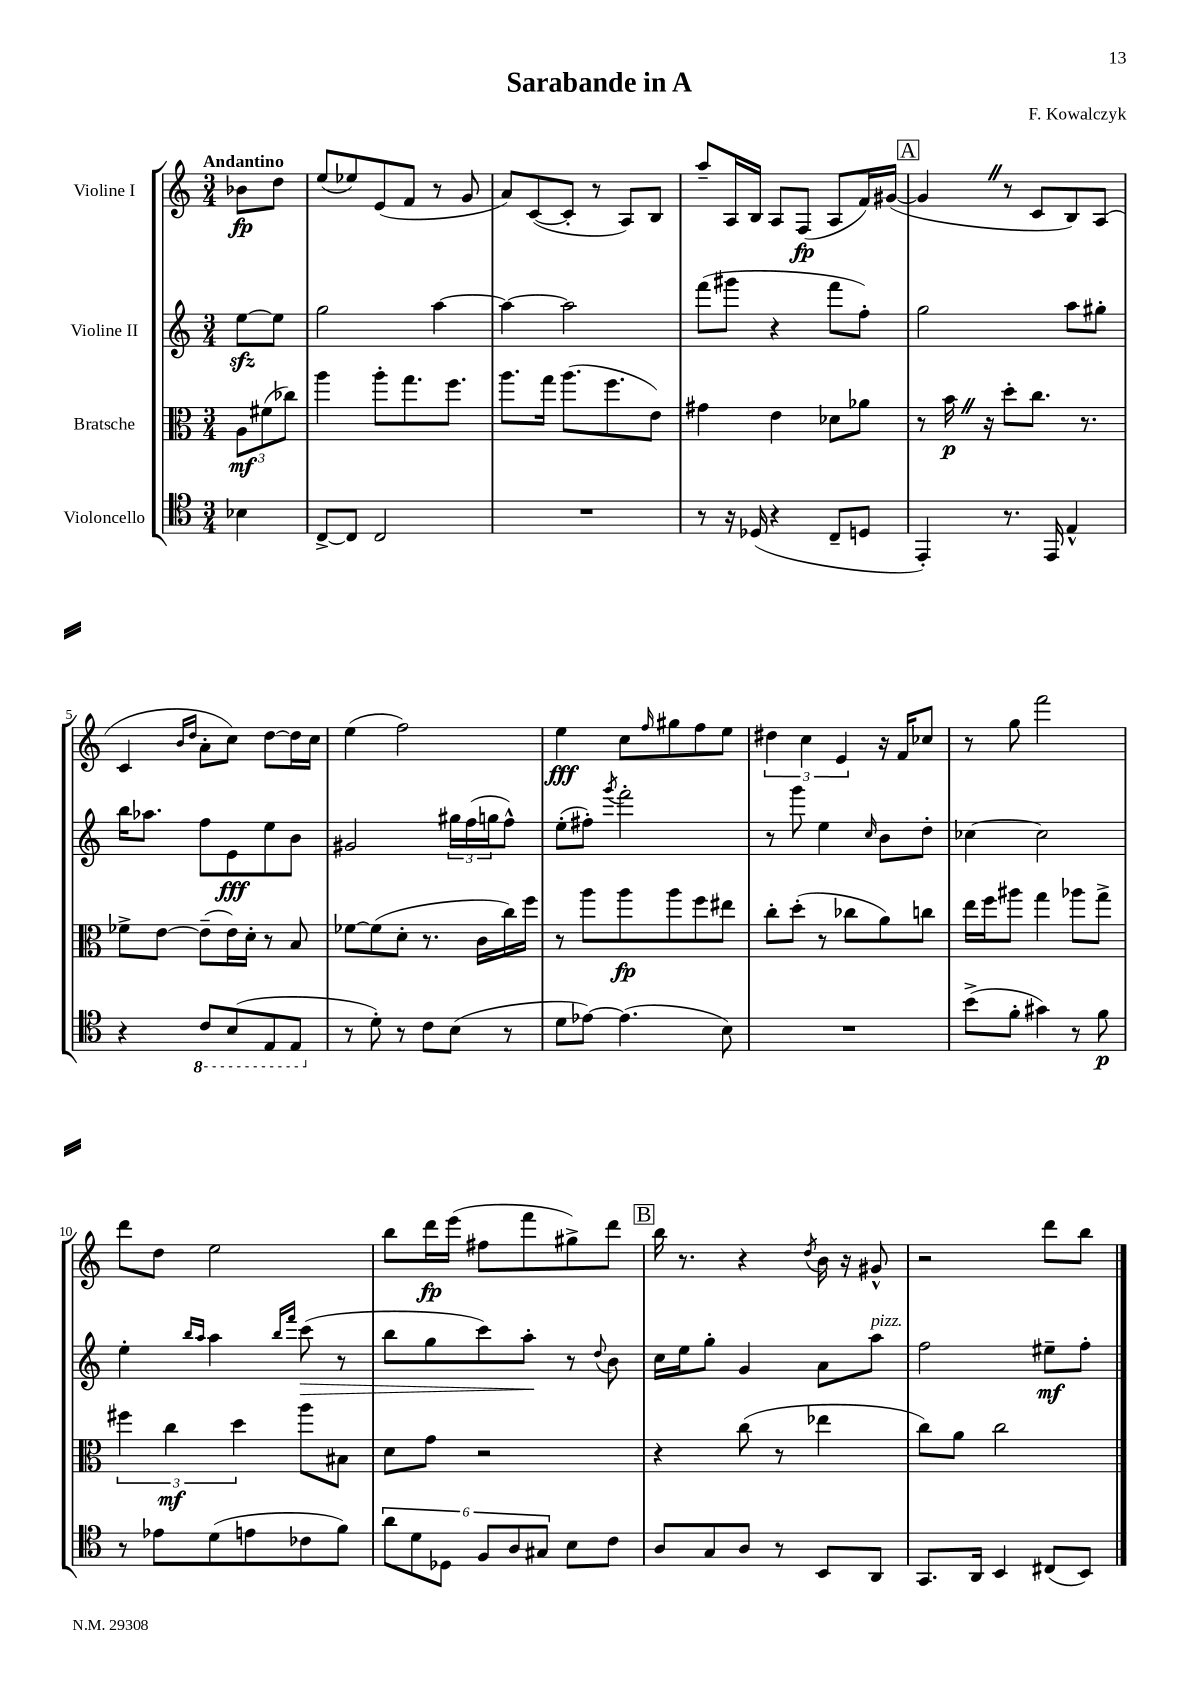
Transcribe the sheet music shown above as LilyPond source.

\header { title = "Sarabande in A" composer = "F. Kowalczyk" }
<<
\new StaffGroup <<
\new Staff = "s0" \with { instrumentName = "Violine I" } {
    \clef treble \key c \major \numericTimeSignature \time 3/4 \partial 4 \tempo "Andantino"
    bes'8\fp d''8 |
    e''8( ees''8) e'8( f'8 r8 g'8 |
    a'8) c'8~( c'8-. r8 a8) b8 |
    a''8-- a16 b16 a8 f8\fp( a8 f'16) gis'16~( |
    \mark \markup { \box "A" } gis'4 \once \override BreathingSign.text = \markup { \musicglyph "scripts.caesura.straight" } \breathe r8 c'8 b8) a8( |
    c'4 \grace { b'16 d''16 } a'8-. c''8) d''8~ d''16 c''16 |
    e''4( f''2) |
    e''4\fff c''8 \grace { f''16 } gis''8 f''8 e''8 |
    \tuplet 3/2 { dis''4 c''4 e'4 } r16 f'16 ces''8 |
    r8 g''8 f'''2 |
    d'''8 d''8 e''2 |
    b''8 d'''16\fp e'''16( fis''8 f'''8 gis''8->) d'''8 |
    \mark \markup { \box "B" } b''16 r8. r4 \acciaccatura { d''8 } b'16 r16 gis'8-^ |
    r2 d'''8 b''8 \bar "|." |
}
\new Staff = "s1" \with { instrumentName = "Violine II" } {
    \clef treble \key c \major \numericTimeSignature \time 3/4 \partial 4
    e''8~\sfz e''8 |
    g''2 a''4~ |
    a''4~ a''2 |
    f'''8( gis'''8 r4 f'''8 f''8-.) |
    \mark \markup { \box "A" } g''2 a''8 gis''8-. |
    b''16 aes''8. f''8 e'8\fff e''8 b'8 |
    gis'2 \tuplet 3/2 { gis''16 f''16( g''16 } f''8-^) |
    e''8-.( fis''8-.) \acciaccatura { g'''8 } f'''2-. |
    r8 g'''8 e''4 \grace { c''16 } b'8 d''8-. |
    ces''4~ ces''2 |
    e''4-. \grace { b''16 a''16 } a''4 \grace { b''16 f'''16 } c'''8\>( r8 |
    b''8 g''8 c'''8) a''8-.\! r8 \appoggiatura { d''8 } b'8 |
    \mark \markup { \box "B" } c''16 e''16 g''8-. g'4 a'8 a''8^\markup { \italic "pizz." } |
    f''2 eis''8--\mf f''8-. \bar "|." |
}
\new Staff = "s2" \with { instrumentName = "Bratsche" } {
    \clef alto \key c \major \numericTimeSignature \time 3/4 \partial 4
    \tuplet 3/2 { a8\mf fis'8( ces''8) } |
    a''4 a''8-. g''8. f''8. |
    a''8. g''16 a''8.( f''8. e'8) |
    gis'4 e'4 des'8 aes'8 |
    \mark \markup { \box "A" } r8 b'16\p \once \override BreathingSign.text = \markup { \musicglyph "scripts.caesura.straight" } \breathe r16 d''8-. c''8. r8. |
    fes'8-> e'8~ e'8--( e'16) d'16-. r8 b8 |
    fes'8~ fes'8( d'8-. r8. c'16 c''16) f''16 |
    r8 a''8 a''8\fp a''8 f''8 eis''8 |
    c''8-. d''8-.( r8 ces''8 a'8) c''8 |
    e''16 f''16 ais''8 g''4 aes''8 g''8-> |
    \tuplet 3/2 { fis''4 c''4\mf d''4 } a''8 bis8 |
    d'8 g'8 r2 |
    \mark \markup { \box "B" } r4 c''8( r8 ees''4 |
    c''8) a'8 c''2 \bar "|." |
}
\new Staff = "s3" \with { instrumentName = "Violoncello" } {
    \clef tenor \key c \major \numericTimeSignature \time 3/4 \partial 4
    bes4 |
    c8~-> c8 c2 |
    R2. |
    r8 r16 des16( r4 c8-- d8 |
    \mark \markup { \box "A" } e,4-.) r8. e,16 e4-^ |
    r4 \ottava #-1 c8 b,8( e,8 e,8 \ottava #0 |
    r8 d'8-.) r8 c'8 b8( r8 |
    d'8 ees'8~) ees'4.( b8) |
    R2. |
    b'8->( f'8-. gis'4) r8 f'8\p |
    r8 ees'8 d'8( e'8 ces'8 f'8) |
    \tuplet 6/4 { a'8 d'8 des8 f8 a8 gis8 } b8 c'8 |
    \mark \markup { \box "B" } a8 g8 a8 r8 b,8 a,8 |
    g,8. a,16 b,4 cis8( b,8) \bar "|." |
}
>>
>>
